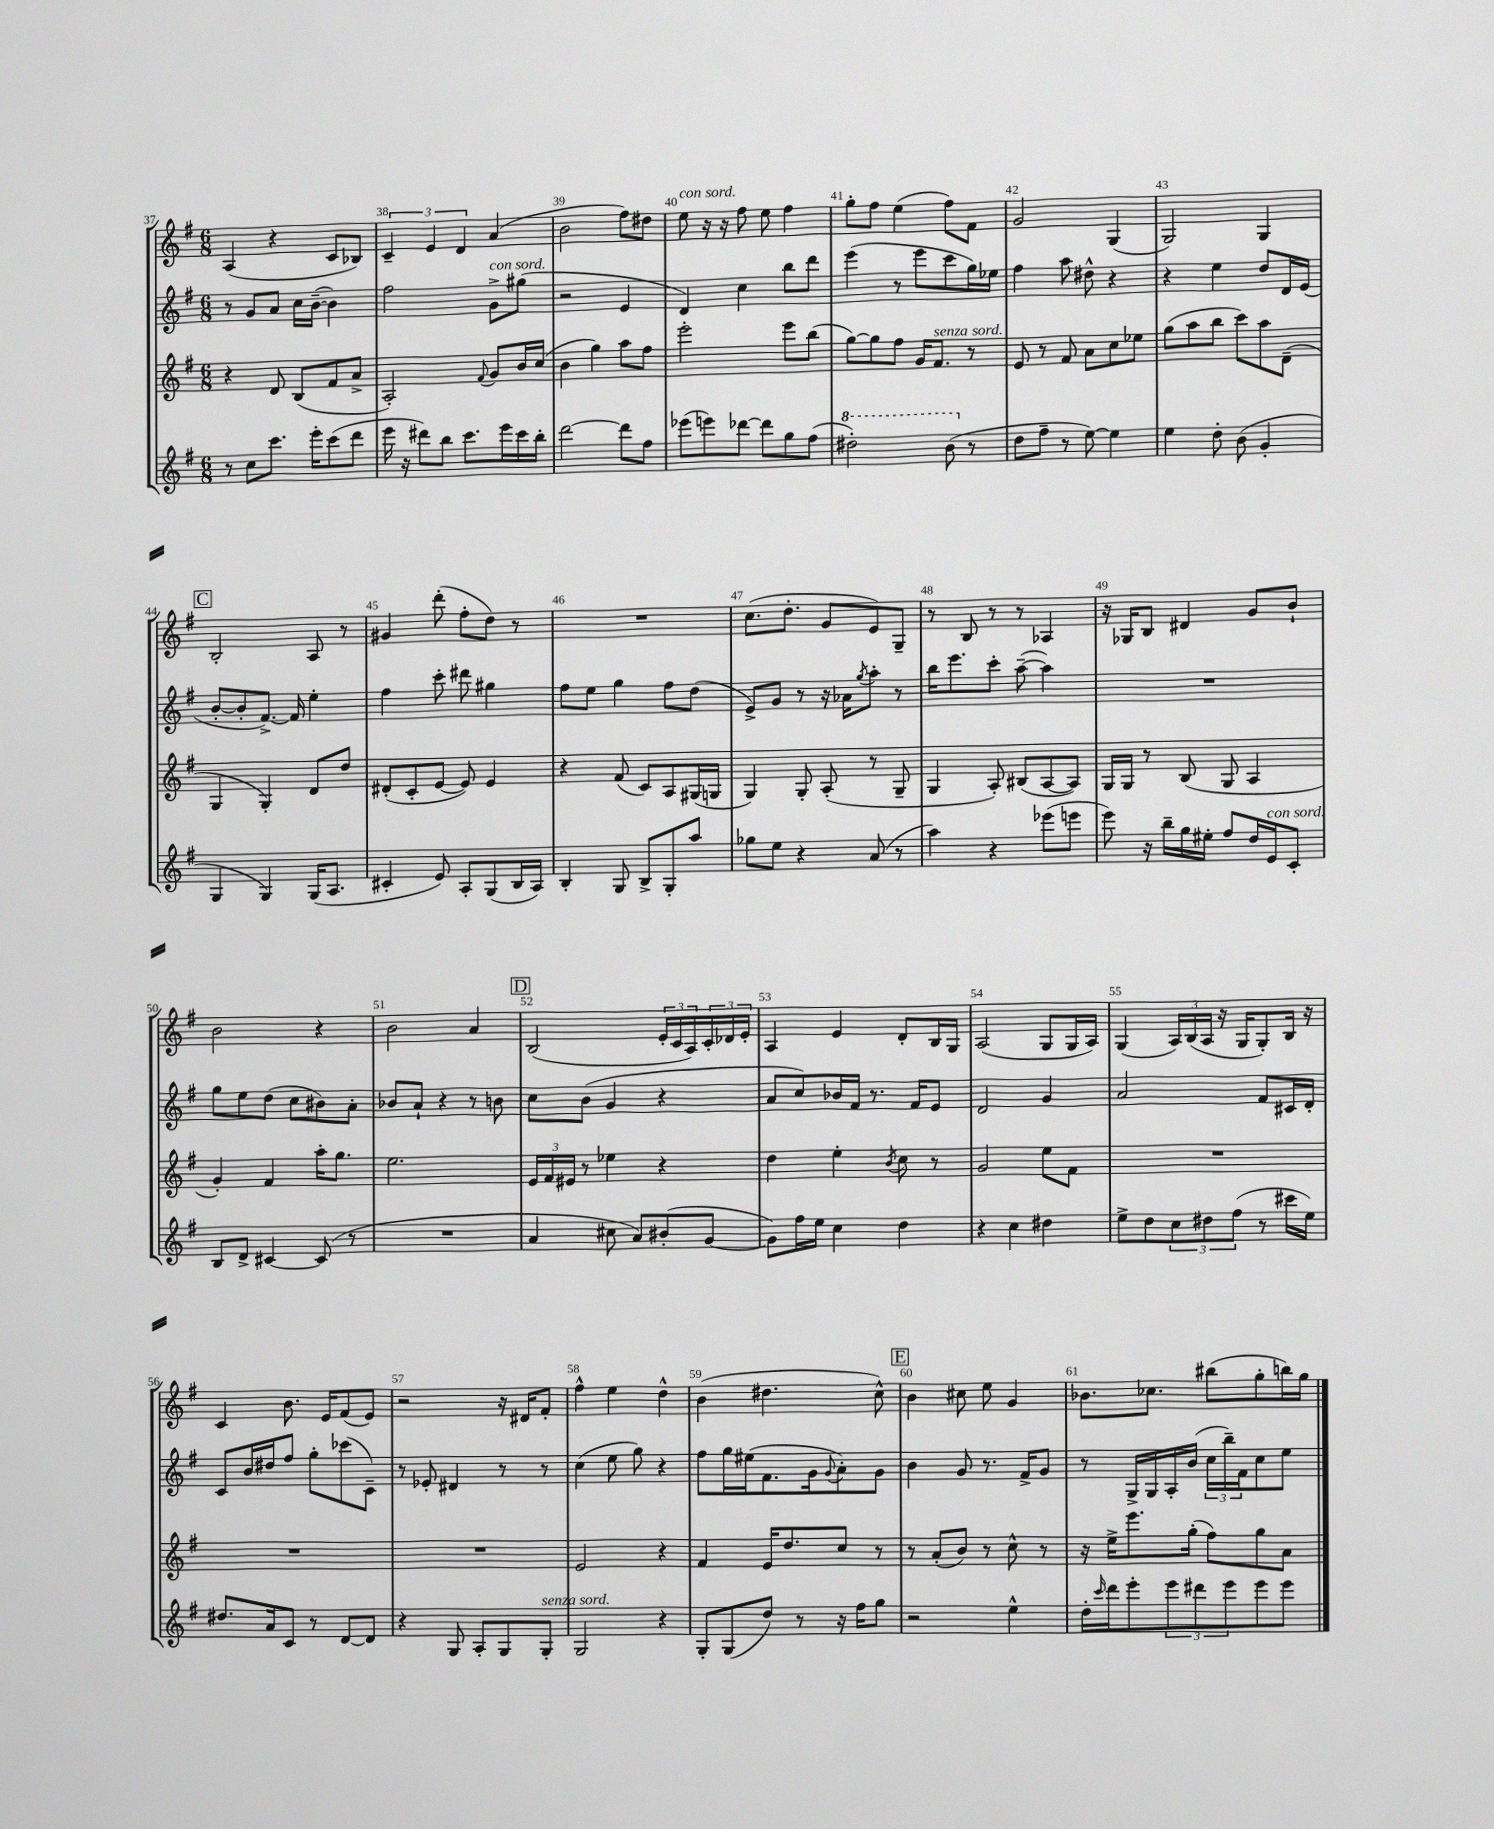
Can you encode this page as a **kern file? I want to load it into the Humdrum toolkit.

**kern	**kern	**kern	**kern
*part4	*part3	*part2	*part1
*staff4	*staff3	*staff2	*staff1
*clefG2	*clefG2	*clefG2	*clefG2
*k[f#]	*k[f#]	*k[f#]	*k[f#]
*M6/8	*M6/8	*M6/8	*M6/8
=37	=37	=37	=37
8r	4r	8r	(4A/
8cc\L	.	8g/L	.
8.ccc\J	8d/	8a/J	4r
.	(8B/L	16cc\LL	.
16eee'\KL	.	([16b~\JJ	.
(8ccc\	8f#/	4b\])	8c/L
8ddd\J	8a^/J	.	8B-X/J)
=38	=38	=38	=38
16eee\	2A'/)	2ff#\	6c~/
16r	.	.	.
8ddd#X\L)	.	.	.
.	.	.	6e/
8bb\J	.	.	.
.	.	.	6d/
8.ccc\L	.	.	.
.	8qqf#/	.	.
!	!	!LO:TX:a:i:t=con sord.	!
.	8g/L	8g^\L	(4a/
16eee\L	.	.	.
16ccc\	16b/L	(8gg#X\J	.
16bb'\JJ	(16cc/JJ	.	.
=39	=39	=39	=39
[2ddd\	4b\	2r	2b\
.	4gg\)	.	.
8ddd\L]	8aa\L	4e/	8ff#\L)
8ff#\J	8ff#\J	.	8dd#X\J
=40	=40	=40	=40
!	!	!	!LO:TX:a:i:t=con sord.
(8eee-X\L	2eee'\	4d/)	8ee\
8eeen\)	.	.	16r
.	.	.	16r
[8ddd-X\J	.	4cc\	8ff#\
8ddd-\L]	.	.	8ee\
8gg\	8eee\L	8bb\L	4ff#\
(8ff#\J	(8bb\J	8ddd\J	.
=41	=41	=41	=41
*8va	*	*	*
2ddd#X'\)	[8gg\L)	(4eee\	8gg'\L
.	8gg\]	.	8ff#\J
.	8ff#\J	8r	(4ee\
.	16g/KL	8eee\L	.
!	!LO:TX:a:i:t=senza sord.	!	!
.	8.f#/J	.	.
(8bb\	.	8ccc\	8ff#\L)
*X8va	*	*	*
8r	8r	16gg\L)	8f#\J
.	.	16ee-X\JJ	.
=42	=42	=42	=42
8dd\L	8e/	4ff#\	2g/
8ff#~\J	8r	.	.
8r	8f#/	8aa\	.
[8ee\)	8a\L	8dd#X^^\	.
4ee\]	8cc\	4r	(4G/
.	8ee-X\J	.	.
=43	=43	=43	=43
4ee\	(8gg\L	4r	2G/)
.	8aa\	.	.
8dd'\	8bb\J	4ee\	.
(8b\	8ccc\L)	.	.
4g'/	8aa\	8dd/L	4G/
.	(8d~\J	16d/L	.
.	.	(16e/JJ	.
!!LO:LB:g=z
!!LO:REH:place=s1:t=C
=44	=44	=44	=44
4G/	4G/	[8b'/L	2B'/
.	.	8b'/]	.
4G/)	4G'/)	[8.f#^/J)	.
.	.	16f#/]	.
(16G/KL	8d/L	4ee'\	8A/
8.A/J	.	.	.
.	8dd/J	.	8r
=45	=45	=45	=45
4c#X'/	(8d#X'/L	4ff#\	4g#X/
.	8c'/	.	.
8e/)	[8e/J	8ccc'\	(8ddd'\
8A'/L	8e/])	8ddd#X\	8ff#'\L
(8G/	4e/	4gg#X\	8dd\J)
16B/L	.	.	8r
16A/JJ)	.	.	.
=46	=46	=46	=46
4B'/	4r	8ff#\L	2.r
.	.	8ee\J	.
8G/	(8f#/	4gg\	.
8B^/L	8c/L)	.	.
8G'/	8A/	8ff#\L	.
8aa/J	(16G#X/L	(8dd\J	.
.	16Gn/JJ	.	.
=47	=47	=47	=47
8gg-X\L	4G/)	8e^/L)	(8.cc\L
8ee\J	.	8g/J	.
.	.	.	8.dd'\J
4r	8G'/	8r	.
.	(8A'/	16r	8g/L
.	.	16a-X\KL	.
.	.	8qgg/	.
(8a/	8r	8aa'\J	8e/)
8r	8G~/	8r	8G~/J
=48	=48	=48	=48
4aa\)	4G/	16bb\KL	8r
.	.	8.eee\	.
.	.	.	8B/
4r	8A'/)	8ccc'\J	8r
.	(8B#X/L	([8aa~\	8r
(8eee-X\L	[8A/	4aa\])	4A-X/
8eeen\J	8A/J])	.	.
=49	=49	=49	=49
8eee\)	16G/LL	2.r	16r
.	16G/JJ	.	16G-X/KL
16r	8r	.	8B/J
16bb~\LL	.	.	.
16gg\	(8B/	.	4d#X/
16ee#X'\JJ	.	.	.
8ff#/L	8G/	.	.
16dd/L	4A/	.	8g/L
!LO:TX:a:i:t=con sord.	!	!	!
16e/J	.	.	.
8c'/J	.	.	8b`/J
!!LO:LB:g=z
=50	=50	=50	=50
8B/L	4g'/)	8gg\L	2b\
8d^/J	.	8ee\	.
[4c#X/	4f#/	(8dd\J	.
.	.	8cc\L	.
(8c#/]	16aa'\KL	8b#X\)	4r
.	8.gg\J	.	.
8r	.	8a'\J	.
=51	=51	=51	=51
2.r	2.ee\	8b-X/L	2b\
.	.	8a`/J	.
.	.	4r	.
.	.	8r	4a/
.	.	8bn\	.
!!LO:REH:place=s1:t=D
=52	=52	=52	=52
4a/	24e/LL	8cc\L	(2B/
.	24f#/	.	.
.	24e#X/JJ	.	.
.	8r	(8b\J	.
8cc#X\	4ee-X\	4g/	.
8a/L)	.	.	.
(8b#X'/	4r	4r	24e'/LL
.	.	.	24c/
.	.	.	24A/)
[8g/J	.	.	24c'/
.	.	.	24d-X/
.	.	.	24e'/JJ
=53	=53	=53	=53
8g\L])	4dd\	8a/L	4A/
16ff#\L	.	8cc/)	.
16ee\JJ	.	.	.
4cc\	4ee'\	16b-X/L	4e/
.	.	16f#/JJ	.
.	.	8.r	.
.	8qb/	.	.
4dd\	8cc\	.	8d'/L
.	.	16f#/KL	.
.	8r	8e/J	16B/L
.	.	.	16G/JJ
=54	=54	=54	=54
4r	2g/	2d/	(2A/
4cc\	.	.	.
4dd#X\	8ee\L	4g/	8G/L
.	8f#\J	.	16G/L
.	.	.	16A/JJ)
=55	=55	=55	=55
8ee^\L	2.r	2a/	(4G/
8dd\	.	.	.
12cc\	.	.	24A/LL)
.	.	.	(24B/
12dd#X\	.	.	24A/JJ
.	.	.	16r
(12ff#\J	.	.	.
.	.	.	16G/KL
8r	.	8f#/L	8G'/)
16ccc#X\LL	.	16c#X/L	16B/Jk
16ee\JJ)	.	16d'/JJ	16r
!!LO:LB:g=z
=56	=56	=56	=56
8.dd#X/L	2.r	8c/L	4c/
.	.	16b/L	.
16a/k	.	16dd#X/J	.
8c/J	.	8ff#/J	8.b\
8r	.	8gg'\L	.
.	.	.	16e/KL
[8d/L	.	(8ccc-X\	(8f#/
8d/J]	.	8c~\J)	8e/J)
=57	=57	=57	=57
4r	2.r	8r	2r
.	.	8e-X'/	.
8G/	.	4d#X/	.
8A'/L	.	.	.
8G/	.	8r	16r
.	.	.	16d#X/KL
!LO:TX:a:i:t=senza sord.	!	!	!
8G'/J	.	8r	8f#'/J
=58	=58	=58	=58
2G/	2e/	(4cc\	4ff#^^\
.	.	8ee\	4ee\
.	.	8gg\)	.
4r	4r	4r	4dd^^\
=59	=59	=59	=59
8G'/L	4f#/	8ff#\L	(4b\
(8G/	.	16gg\L	.
.	.	(16ee#X\J	.
8dd/J)	16e/KL	8.f#\	4.dd#X\
.	8.dd/	.	.
8r	.	.	.
.	.	16g\k	.
.	.	8qqg/	.
16r	8cc/J	8a'\)	.
16ff#\KL	.	.	.
8gg\J	8r	8g\J	8cc^^\)
!!LO:REH:place=s1:t=E
=60	=60	=60	=60
2r	8r	4b\	4b\
.	(8a'/L	.	.
.	8b/J)	8g/	8cc#X\
.	8r	8.r	8ee\
4ee^^\	8cc^^\	.	4g/
.	.	16f#^/KL	.
.	8r	8g/J	.
=61	=61	=61	=61
16dd'\LL	16r	8r	8.b-X\L
16qqccc/	.	.	.
16ddd\J	16ee^\KL	.	.
8eee'\	8.eee\	16G^/LL	.
.	.	16G/	8.cc-X\J
12eee\	.	16A'/	.
.	(16gg'\Jk	(16b/JJ	.
12ddd#X\	.	.	.
.	8ff#\L)	24cc\LL	(8bb#X\L
12eee\	.	24bb~\)	.
.	.	24f#\J	.
8eee\	8gg\	8cc\	8gg'\
8eee\J	8a\J	8ee\J	16bbn\L)
.	.	.	16gg\JJ
==	==	==	==
*-	*-	*-	*-
